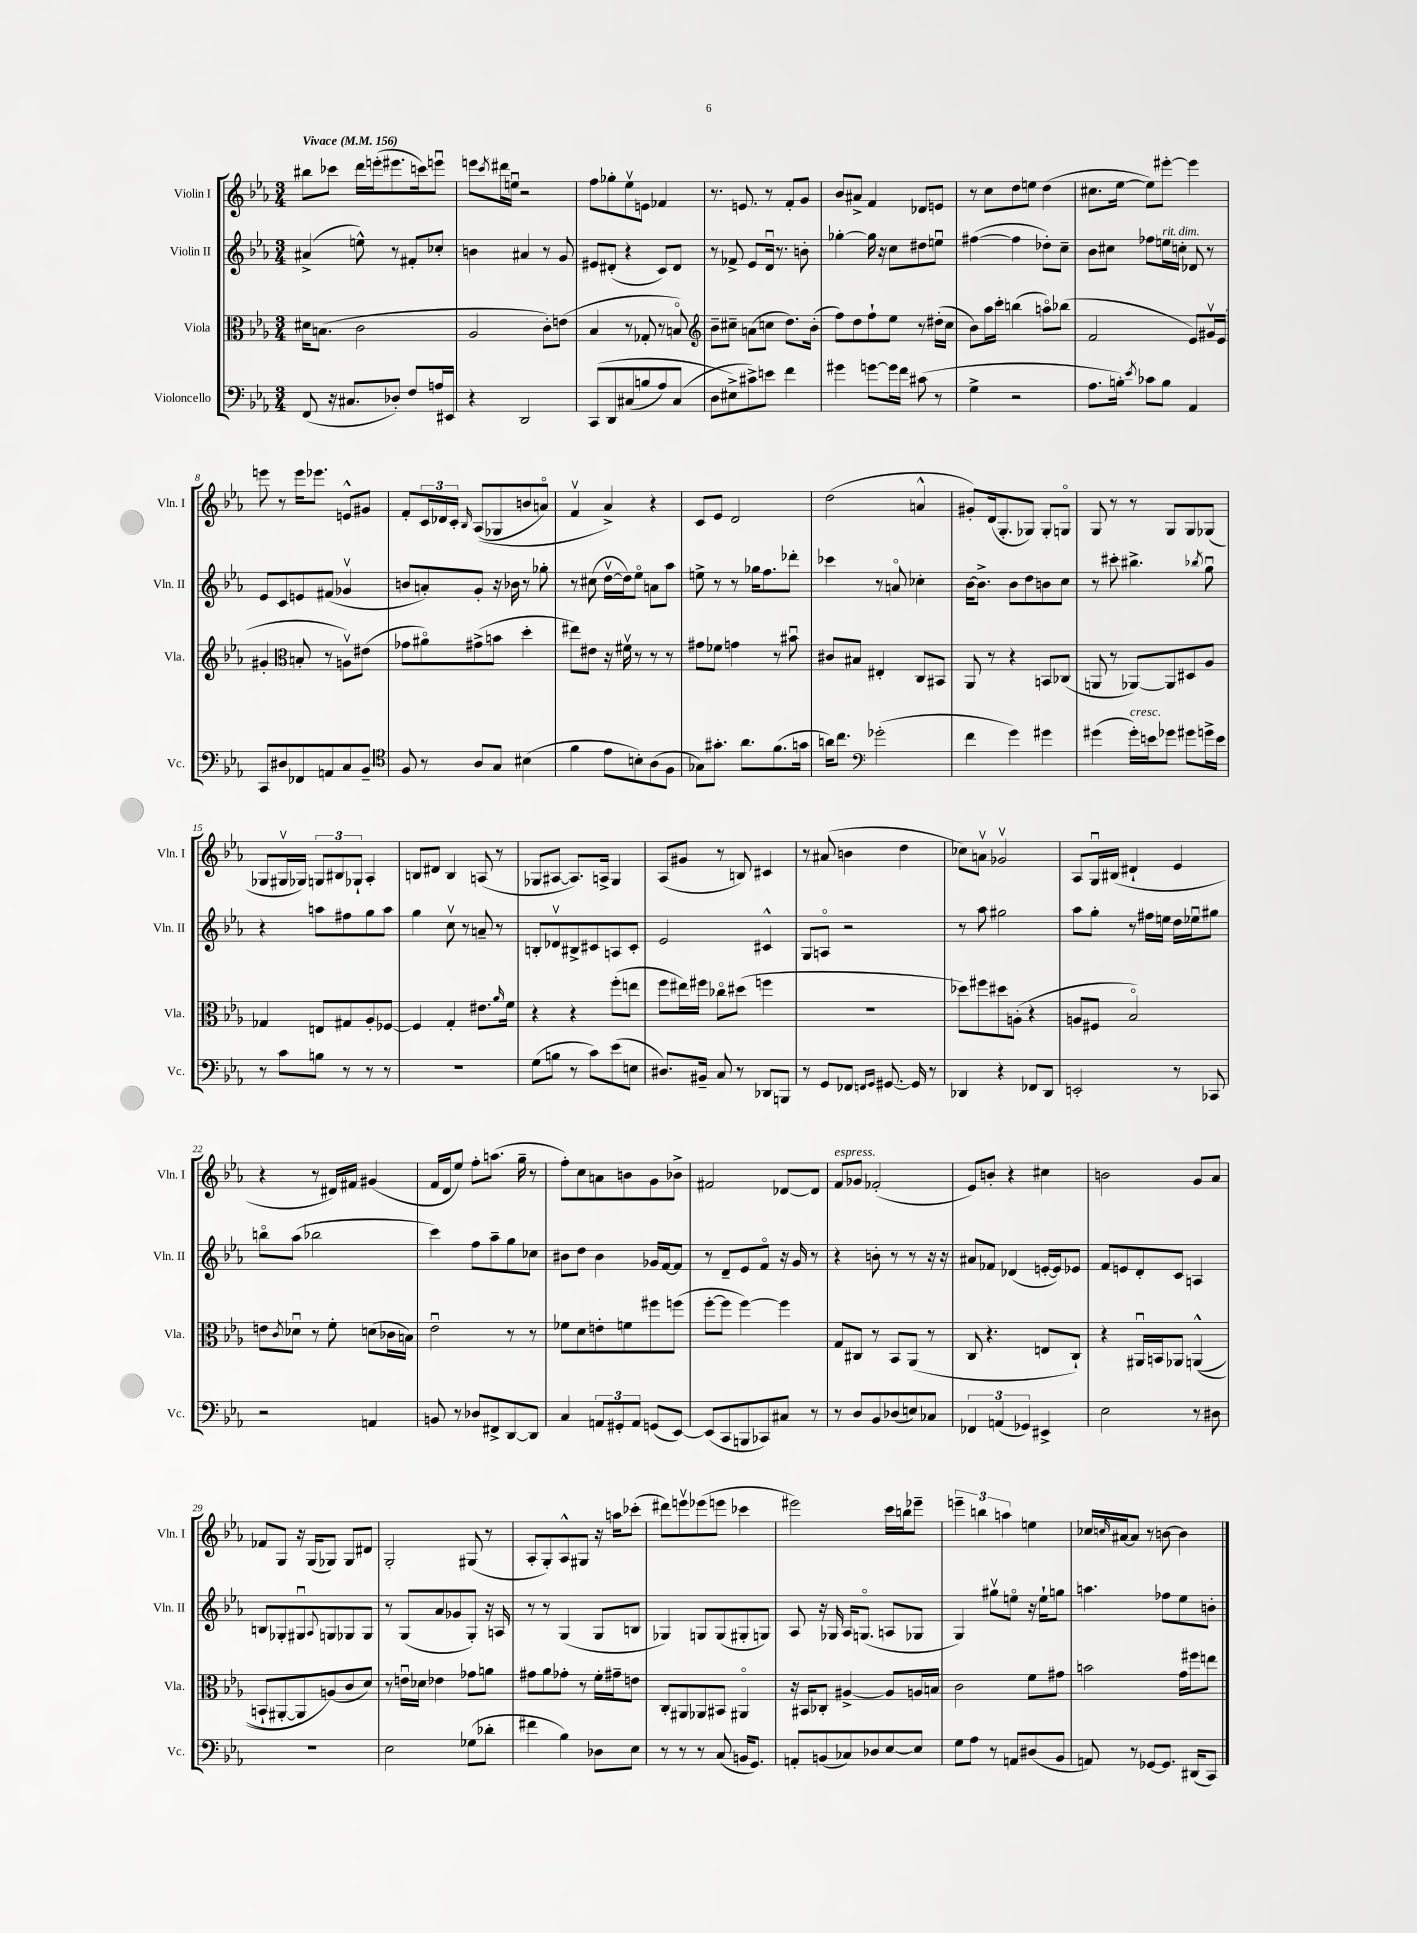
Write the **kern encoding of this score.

**kern	**kern	**kern	**kern
*staff4	*staff3	*staff2	*staff1
*clefF4	*clefC3	*clefG2	*clefG2
*k[b-e-a-]	*k[b-e-a-]	*k[b-e-a-]	*k[b-e-a-]
*M3/4	*M3/4	*M3/4	*M3/4
*MM156	*MM156	*MM156	*MM156
(8FF	16d#	(4a#^	8bb#
.	(8.B	.	.
16r	.	.	8ccc-
8.C#	.	.	.
.	2c	8ee^^)	16ddd
.	.	.	(16eee'
8D-')	.	8r	8.eee#
8F	.	8f#'	.
.	.	.	16ccc)
16A	.	8cc-'	8eeeu
16EE#	.	.	.
=	=	=	=
4r	2A-	4b	8eee
.	.	.	8qccc
.	.	.	16ddd#
.	.	.	16eeu
2DD	.	4a#	2r
.	8c')	8r	.
.	(8e	8g	.
=	=	=	=
&(8CC	4B-	8e#	8ff
8DD	.	(8d#'	8gg-'
(8C#	8r	4r	8ee-v
8B	8G-'	.	8e
8A-)	8r	8c)	4f-
(8C#	8Bo)	8d#	.
=	=	=	=
*	*clefG2	*	*
8D	8b-~	8r	8.r
8E#^&)	8cc#~	8f-^	.
.	.	.	8.e
8c#^)	(8a	8e-	.
8e	8cc	16du	8r
.	.	8.r	.
4f	8.dd)	.	8f'
.	.	8b'	8g
.	(16b-'	.	.
=	=	=	=
4g#	8ff)	[4gg-'	8b-
.	8dd	.	8a#^
[8g	8ff`	16gg-]	4f
.	.	16r	.
16g]	8ee-	8cc	.
16f	.	.	.
(8c#	8r	8dd#	8d-
8r	(16dd#'	8eeu	8e
.	16cc	.	.
=	=	=	=
4G^	8b-)	([4ff#	8r
.	16aa-	.	8cc
.	16ccc'	.	.
2r	(4bb	4ff#]	8dd
.	.	.	8ee
.	8aao)	8dd-')	(4dd
.	(8bb-	8cc~	.
=	=	=	=
8.A-	2f	8b-	8.cc#
.	.	8cc#	.
16B')	.	.	[16ee-
8qe-	.	.	.
8c-	.	8ff-	8ee-])
8B	.	16ee	[8eee#'
.	.	16cc'	.
4AA-	8e-)	8d-	4eee#]
.	16g#v	8r	.
.	(16e-	.	.
=	=	=	=
8CC	4g#'	8e-	8eee
8D#	.	8c	8r
*	*clefC3	*	*
8FF-	8B'	8e	16eee
.	.	.	8.eee-
8AA	8r	(8f#	.
8C	8Av)	4g-v	8e^^
8BB-~	(8e#	.	8g#
=	=	=	=
*clefC4	*	*	*
8F	8g-	8b	8f'
8r	8a#o)	8a')	24c
.	.	.	24d-
.	.	.	24c'
.	.	.	16qqB-
8A-	(8g#^	8g'	&((8A-
8G	8b	16r	8G-
.	.	16b-	.
(4B#	4dd'	8r	8b
.	.	8gg-'	8ao)
=	=	=	=
4f	8ee#)	8r	4fv
.	8e#	(8cc#	.
8e-	16r	[16ddv	4a-^&)
.	16f#v	16dd])	.
8B')	8r	8ee-o	.
(8A-	8r	8a	4r
8F	8r	8aa-	.
=	=	=	=
8G-)	8g#	8ee^	8c
8.g#'	8f-	8r	8e-
.	4g	8r	2d
8.a-	.	.	.
.	.	16gg-	.
.	.	8.ff	.
(8.f	8r	.	.
.	8b#u	8ddd-'	.
16g	.	.	.
=	=	=	=
16a)	8c#	4ccc-	(2dd
8.cc	.	.	.
.	8B#	.	.
*clefF4	*	*	*
(2g-'	4E#'	8r	.
.	.	8ao	.
.	8C	4cc-'	4a^^
.	8BB#	.	.
=	=	=	=
4f	8AA-	[16b-	8g#')
.	.	8.b-^]	.
.	8r	.	(16d
.	.	.	8.G'
4g)	4r	8b-	.
.	.	8dd	8G-)
4g#	8BB	8b	8G-'
.	(8C-	8cc	8Go
=	=	=	=
(4g#	8AA	8r	8G
.	8r	8ccc#'	8r
16g#')	[8AA-)	4.bb#^	8r
16e	.	.	.
8g-	8AA-]	.	8G
8g#	8D#	.	8G
.	.	8qbb-	.
16g^	8A-	8ggu	(8G-
16e	.	.	.
=	=	=	=
8r	4G-	4r	8G-
8c	.	.	16G#v
.	.	.	16G-)
8B	8E	8aa	12G
.	.	.	12B#
8r	8G#	8ff#	.
.	.	.	12G-`
8r	8A-'	8gg	4A-'
8r	[8F-	8aa	.
=	=	=	=
2.r	4F-]	4gg	8B
.	.	.	8d#
.	4G'	8ccv	4B
.	.	8r	.
.	8.e#	8a~	(8A
.	.	8r	8r
.	16qqa-	.	.
.	16f	.	.
=	=	=	=
(8G	4r	8B'	8G-
8B	.	8d-v	[8A#
8r	4r	8B#^	8.A#])
8c)	.	8c#	.
.	.	.	16A^
(8e-	(8ff'	8A	4G-
8E	8ee	8c#'	.
=	=	=	=
8.D#)	8ff	2e-	(8A-
.	16ee#)	.	8g#
16BB#~	16ff#	.	.
8C	8cc-o	.	8r
8r	(8dd#	.	8B)
8DD-	4ff	4c#^^	4c#
8BBB	.	.	.
=	=	=	=
8r	2.r	8G	8r
8GG	.	8Ao	(8a#
8FF-	.	2r	4b
16qqFF	.	.	.
16qqGG	.	.	.
[8.GG#	.	.	.
.	.	.	4dd
16GG#]	.	.	.
8r	.	.	.
=	=	=	=
4DD-	8dd-)	8r	8cc-)
.	8ff#	8aa-	8av
4r	8dd#	2gg#	2g-v
.	(8A'	.	.
8FF-	4r	.	.
8DD-	.	.	.
=	=	=	=
2EE'	8A	8aa-	8A-
.	8F#	8gg'	16Gu
.	.	.	(16B#
.	2B-o)	8r	4d#`
.	.	16ff#	.
.	.	16ee	.
8r	.	16dd	4e-
.	.	16ee-u	.
8CC-	.	8gg#	.
=	=	=	=
2r	8e	8bbo	4r
.	8qc	.	.
.	8d-u	(8aa-	.
.	8r	2bb-	8r
.	8f'	.	16d#)
.	.	.	16f#
4AA	(8d	.	(4g#
.	16c-	.	.
.	16B)	.	.
=	=	=	=
8BB	2e-u	4ccc)	16f
.	.	.	16d
8r	.	.	8ee-)
8D-	.	8ff	8ff'
8FF#^	.	8aa-~	(8.aa
[8DD	8r	8gg	.
.	.	.	16gg~
8DD]	8r	8cc-	8r
=	=	=	=
4C	8f-	8b#	8ff')
.	8d	8dd	8cc
12AA	8e'	4b#	8a
12GG#'	.	.	.
.	8f	.	8b
12AA	.	.	.
(8GG	8ff#	16g-	8g
.	.	[16f	.
[8EE-)	(8ff	8f]	8b-^
=	=	=	=
(8EE-]	[8ff'	8r	2f#
8CC	8ff]	8d~	.
8BBB	[4ff)	8e-	.
8CC-)	.	8fo	.
8C#	4ff]	16r	[8d-
.	.	16g	.
8r	.	8r	8d-]
=	=	=	=
8r	8G	4r	8f
8D	8C#	.	8g-
8BB-	8r	8b'	(2f-'
(8D-	8BB-	8r	.
8E)	(8AA-	8r	.
8C-	8r	16r	.
.	.	16r	.
=	=	=	=
6FF-	8C	8a#	8e-)
.	4.r	8f-	8b'
(6AA	.	.	.
.	.	(4d-	4r
6GG-)	.	.	.
4EE#^	8E	[16e'	4cc#
.	.	16e])	.
.	8C`)	8e-	.
=	=	=	=
2E-	4r	8f	2b
.	.	8e	.
.	16AA#u	8d'	.
.	16BB	.	.
.	8AA-	8c	.
8r	&((4AA^^	4A	8g
8D#	.	.	8a-
=	=	=	=
2.r	8BB`	8B	8f-
.	[8AA#'	8G-'	8G
.	8AA#])	8G#u	16r
.	.	.	(16G
.	.	8qqA-	.
.	(8A&)	8G	8G-)
.	8c	8G-	8G-
.	8d)	8G-	8d#
=	=	=	=
2E-	8r	8r	2G'
.	16eu	(8G	.
.	16d-	.	.
.	4e-	8a-	.
.	.	8g-	.
(8G-	8g-	8G')	(8G#
8d-'	8a	16r	8r
.	.	16A	.
=	=	=	=
4f#	8g#	8r	8A-'
.	8a-	8r	8G')
4B-)	8g-'	(4G	8A-^^
.	8r	.	8G#
8D-	16f'	8G	16r
.	16g#~	.	16aa
8E-	8e	8B	(8ccc-'
=	=	=	=
8r	8C'	4G-)	8ddd#)
8r	8AA#	.	8eeev
8r	8AA-	8G	(8eee-
(8C	8BB#	(8G	8eee
16BB	4AA#o	8G#'	4ccc-
8.GG)	.	.	.
.	.	8G)	.
=	=	=	=
8AA'	16r	8A-	2eee#)
.	16BB#	.	.
(8BB	8C-'	16r	.
.	.	16G-	.
8C-)	[4A#^	16A-	.
.	.	(8.Go	.
8D-	.	.	.
[8E-	8A#]	8A	16ccc
.	.	.	16bb
8E-]	16A	8G-	8eee-~
.	16B	.	.
=	=	=	=
8G	2c	4G)	6eee~
8A-	.	.	.
.	.	.	6bb
8r	.	8gg#v	.
.	.	.	6aa
8AA	.	8eeo	.
(8D#	8f	16r	4ee
.	.	16ee`	.
8BB-	8g#	8gg	.
=	=	=	=
8AA)	2b	4.aa	16cc-
.	.	.	16qqcc
.	.	.	[16a#
8r	.	.	8a#]
[8GG-	.	.	8r
8.GG-]	.	8ff-	[8b
.	16g	8ee-	4b]
(16DD#	16ff#	.	.
8CC)	8ee	8b'	.
==	==	==	==
*-	*-	*-	*-
